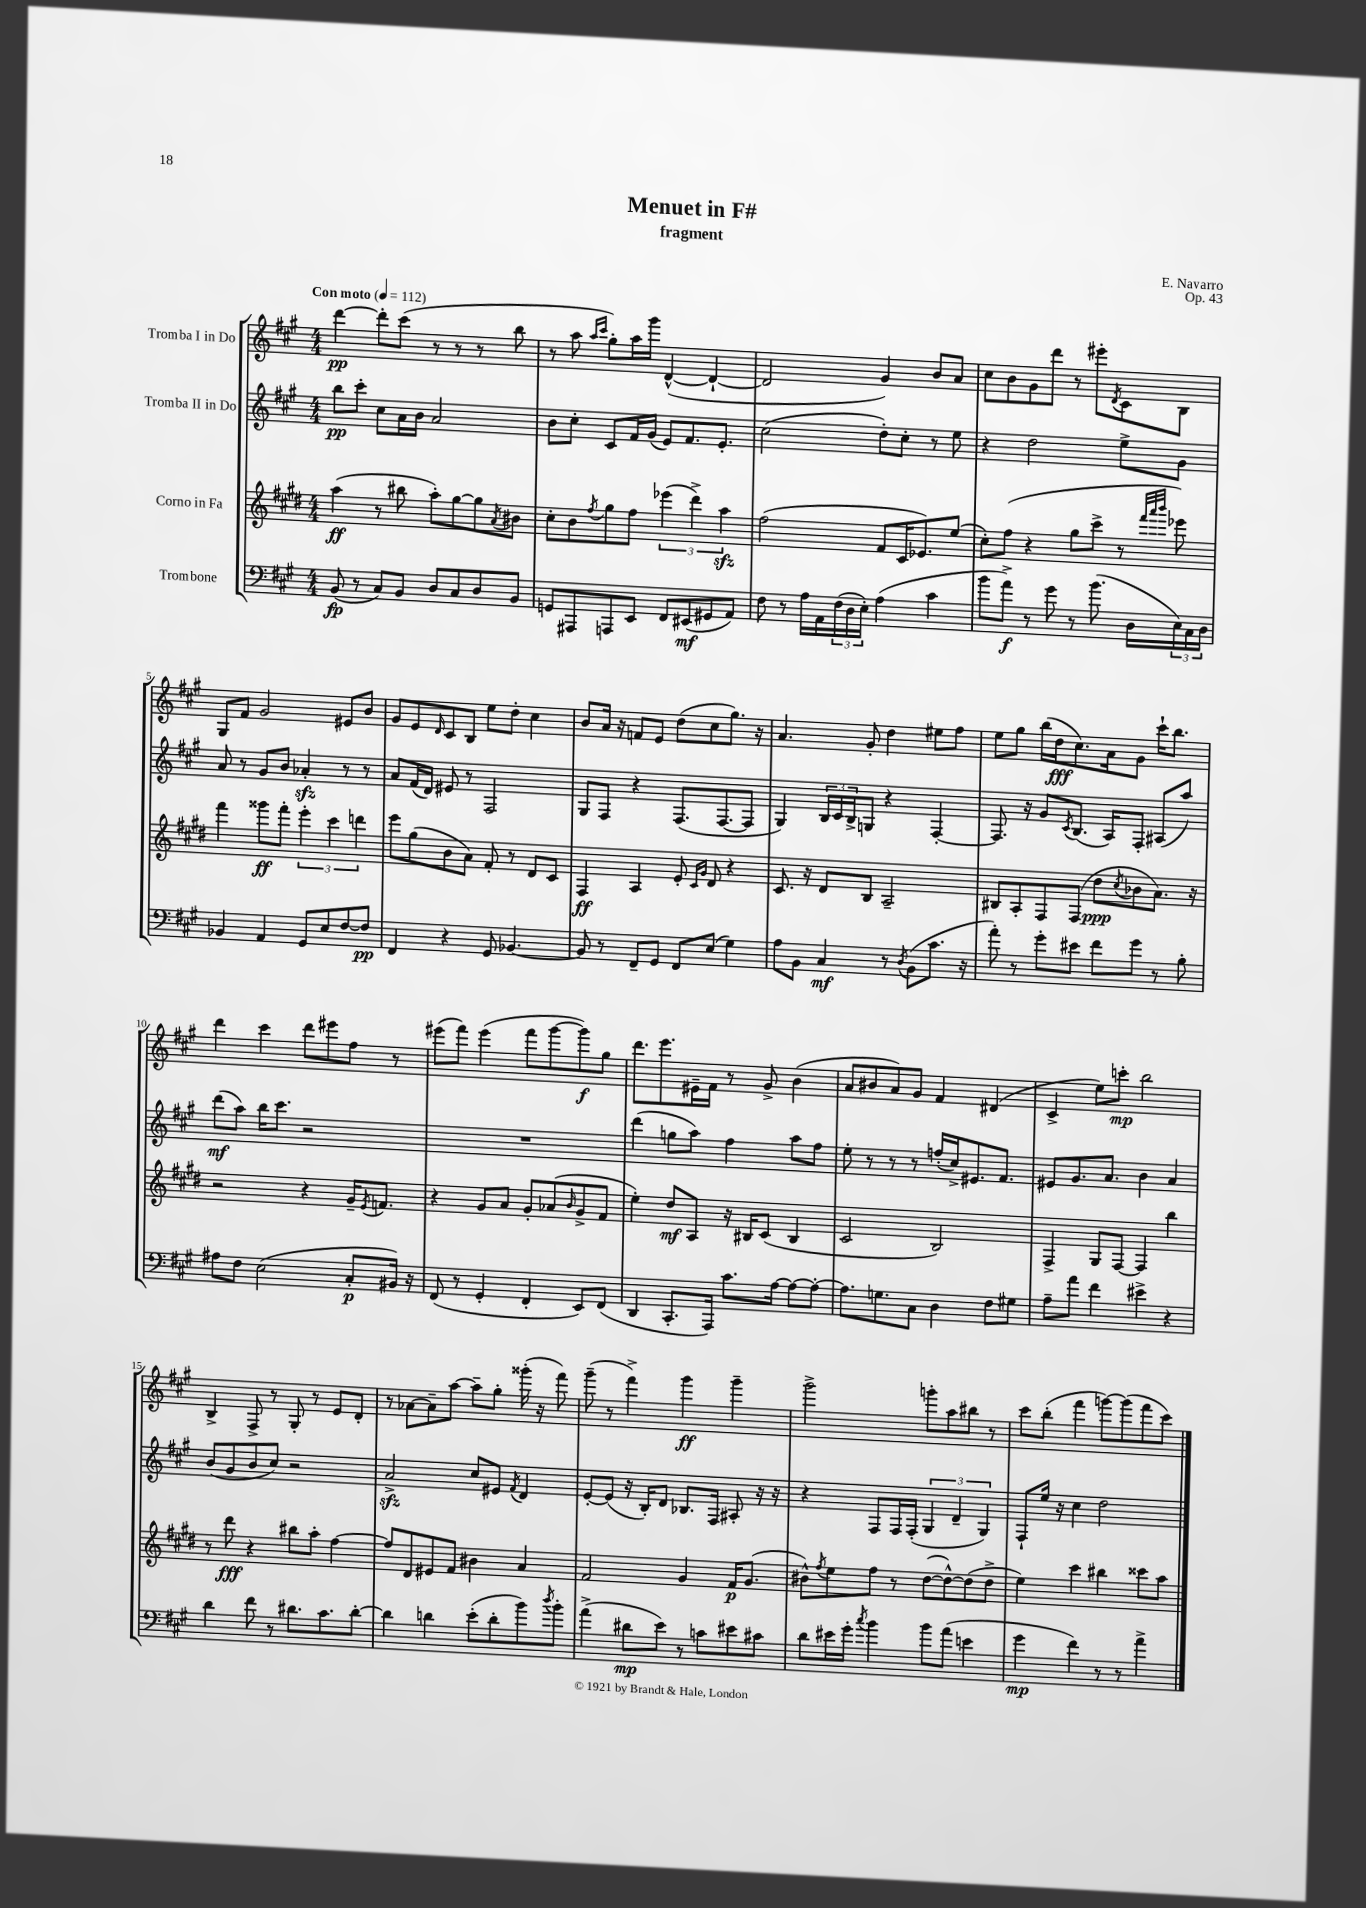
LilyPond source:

\header { title = "Menuet in F#" composer = "E. Navarro" subtitle = "fragment" opus = "Op. 43" }
<<
\new StaffGroup <<
\new Staff = "s0" \with { instrumentName = "Tromba I in Do" } {
    \clef treble \key a \major \numericTimeSignature \time 4/4 \tempo "Con moto" 4 = 112
    d'''4~\pp d'''8-. cis'''8( r8 r8 r8 b''8 |
    r8 a''8 \grace { a''16 cis'''16 } gis''8-.) a''16 gis'''16 d'4~-^( d'4~-! |
    d'2 gis'4) b'8 a'8 |
    cis''8 b'8 gis'8 d'''8 r8 eis'''8-. \acciaccatura { d'8 } cis'8 b8 |
    gis8 fis'8 gis'2 eis'8 b'8 |
    gis'8 e'8 \grace { d'16 } cis'8 b8 e''8 d''8-. cis''4 |
    b'8 a'16 r16 f'8 e'8 d''8( cis''8 gis''8.) r16 |
    a'4. gis'8-. d''4 eis''8 fis''8 |
    e''8 gis''8 b''16( d''16\fff cis''8.) a'16 gis'8 cis'''16-! b''8. |
    d'''4 cis'''4 d'''8 eis'''8 fis''8 r8 |
    eis'''8( fis'''8) eis'''4( fis'''8 gis'''8~ gis'''8\f) gis''8 |
    d'''8. e'''8. eis'16-- fis'16 r8 gis'8-> b'4( |
    a'8 bis'8 a'8) gis'8 fis'4 dis'4( |
    cis'4-> e''8) c'''8-.\mp b''2 |
    b4-> fis8-> r8 gis8-. r8 e'8 d'8-. |
    r8 aes'8~ aes'8-- a''8~ a''8-- gis''8-. gisis'''16-.( r16 fis'''8) |
    gis'''8--( r8 fis'''4->) gis'''4\ff gis'''4-- |
    gis'''2-> g'''8-. a''8 bis''8 r8 |
    cis'''8 b''8-.( fis'''4 g'''8~) g'''8( fis'''8 cis'''8) \bar "|." |
}
\new Staff = "s1" \with { instrumentName = "Tromba II in Do" } {
    \clef treble \key a \major \numericTimeSignature \time 4/4
    b''8\pp cis'''8-. cis''8 a'16 b'16 a'2 |
    b'8 cis''8-. cis'8 fis'16 gis'16( e'8) fis'8. e'8.-. |
    cis''2( d''8-.) cis''8-. r8 e''8 |
    r4 d''2 e''8-> gis'8 |
    a'8 r8 gis'8 b'8 aes'4-.\sfz r8 r8 |
    a'8 fis'16( d'16) eis'8 r8 fis2 |
    gis8 fis8 r4 fis8.( fis8.~ fis8 |
    gis4) \tuplet 3/2 { b16 cis'16 b16-> } g8 r4 fis4~-. |
    fis8. r16 gis'8 \acciaccatura { cis'8 } b8.( a16) fis8-. ais8( a''8) |
    d'''8\mf( a''8) b''16 cis'''8. r2 |
    R1 |
    d'''4( g''8 a''8) fis''4 a''8 fis''8 |
    e''8-. r8 r8 r8 f''16-.( cis''16->) eis'8. fis'8. |
    eis'8 gis'8. a'8. b'4 a'4 |
    b'8( gis'8 b'8 cis''8) r2 |
    a'2->\sfz cis''8 eis'8 \acciaccatura { fis'8 } d'4 |
    e'8~-. e'8( r16 b16-.) d'8 bes8. fis16 ais8-. r16 r16 |
    r4 fis8 fis16 fis16-.( \tuplet 3/2 { gis4 d'4-- gis4) } |
    fis8-! e''16 r16 cis''4 d''2 \bar "|." |
}
\new Staff = "s2" \with { instrumentName = "Corno in Fa" } {
    \clef treble \key e \major \numericTimeSignature \time 4/4
    a''4\ff( r8 bis''8 a''8-.) gis''8~ gis''8 \acciaccatura { a'8 } bis'8 |
    cis''8-. b'8 \acciaccatura { fis''8 } gis''8 fis''8 \tuplet 3/2 { ees'''4( dis'''4->) a''4\sfz } |
    fis''2( fis'8 cis'16 ees'8.) e''8( |
    cis''8-.) fis''8( r4 gis''8 cis'''8-> r8 \grace { fis'''32 a'''32 b'''32 } ees'''8) |
    fis'''4 gisis'''8\ff fis'''8-. \tuplet 3/2 { e'''4-. cis'''4 d'''4 } |
    e'''8 gis''8( b'8 a'8) fis'8-. r8 dis'8 cis'8 |
    fis4\ff a4 e'8-. \grace { cis'16 gis'16 } dis'8 r4 |
    cis'8. r16 dis'8 b8 a2-- |
    bis8 a8-. fis8 fis8( dis''8\ppp \acciaccatura { cis''8 } bes'8 a'8.) r16 |
    r2 r4 gis'16-- \acciaccatura { e'8 } f'8. |
    r4 gis'8 a'8 gis'8-. aes'8( \grace { b'16 } gis'8-> fis'8 |
    e''4-.) dis''8\mf a8 r16 bis16 cis'8( bis4 |
    cis'2 b2) |
    fis4-> gis8 fis8~ fis4 b''4 |
    r8 dis'''8\fff r4 bis''8 a''8-. fis''4~ |
    fis''8 dis'8 eis'8 fis'8 bis'4 a'4 |
    fis'2 gis'4 fis'16\p gis'8.( |
    bis'8-^) \acciaccatura { fis''8 } e''8 fis''8 r8 dis''8~( dis''8~-^) dis''8( dis''8-> |
    e''4) cis'''4 bis''4 cisis'''8 a''8 \bar "|." |
}
\new Staff = "s3" \with { instrumentName = "Trombone" } {
    \clef bass \key a \major \numericTimeSignature \time 4/4
    b,8\fp( r8 cis8) b,8 d8 cis8 d8 b,8 |
    g,8 ais,,8 a,,8 e,8 fis,8 eis,8\mf( gis,8 a,8) |
    fis8 r8 a16 a,16 \tuplet 3/2 { fis16( d16 e16-.) } a4( cis'4 |
    b'8 a'8->\f) r8 gis'8 r8 b'8.( d16 \tuplet 3/2 { e16) cis16 d16 } |
    bes,4 a,4 gis,8 e8 fis8~ fis8\pp |
    fis,4 r4 gis,8 bes,4.~ |
    bes,8 r8 fis,8-- gis,8 fis,8 e8( gis4) |
    a8 b,8 cis4\mf r8 \acciaccatura { d8 } b,8( cis'8. r16 |
    a'8-.) r8 gis'8-. eis'8 fis'8 gis'8 r8 b8-. |
    ais8 fis8 e2( cis8-.\p bis,16) r16 |
    fis,8( r8 gis,4-. fis,4-. e,8) fis,8( |
    d,4 cis,8.-. a,,16) cis'8. a16~ a8~ a8~-. |
    a8. g8. cis8 d4 fis8 gis8 |
    a8-- a'8 fis'4 eis'4-> r4 |
    d'4 fis'8 r8 dis'8. cis'8. dis'8~-. |
    dis'4 d'4 e'8-.( d'8-. b'8) \acciaccatura { d''8 } b'8-. |
    a'4->( dis'8\mp e'8) r8 c'8 eis'8 cis'8 |
    d'8 eis'16 gis'16-. \acciaccatura { cis''8 } b'4 b'8 a'8( e'4 |
    gis'4\mp fis'4) r8 r8 a'4-> \bar "|." |
}
>>
>>
